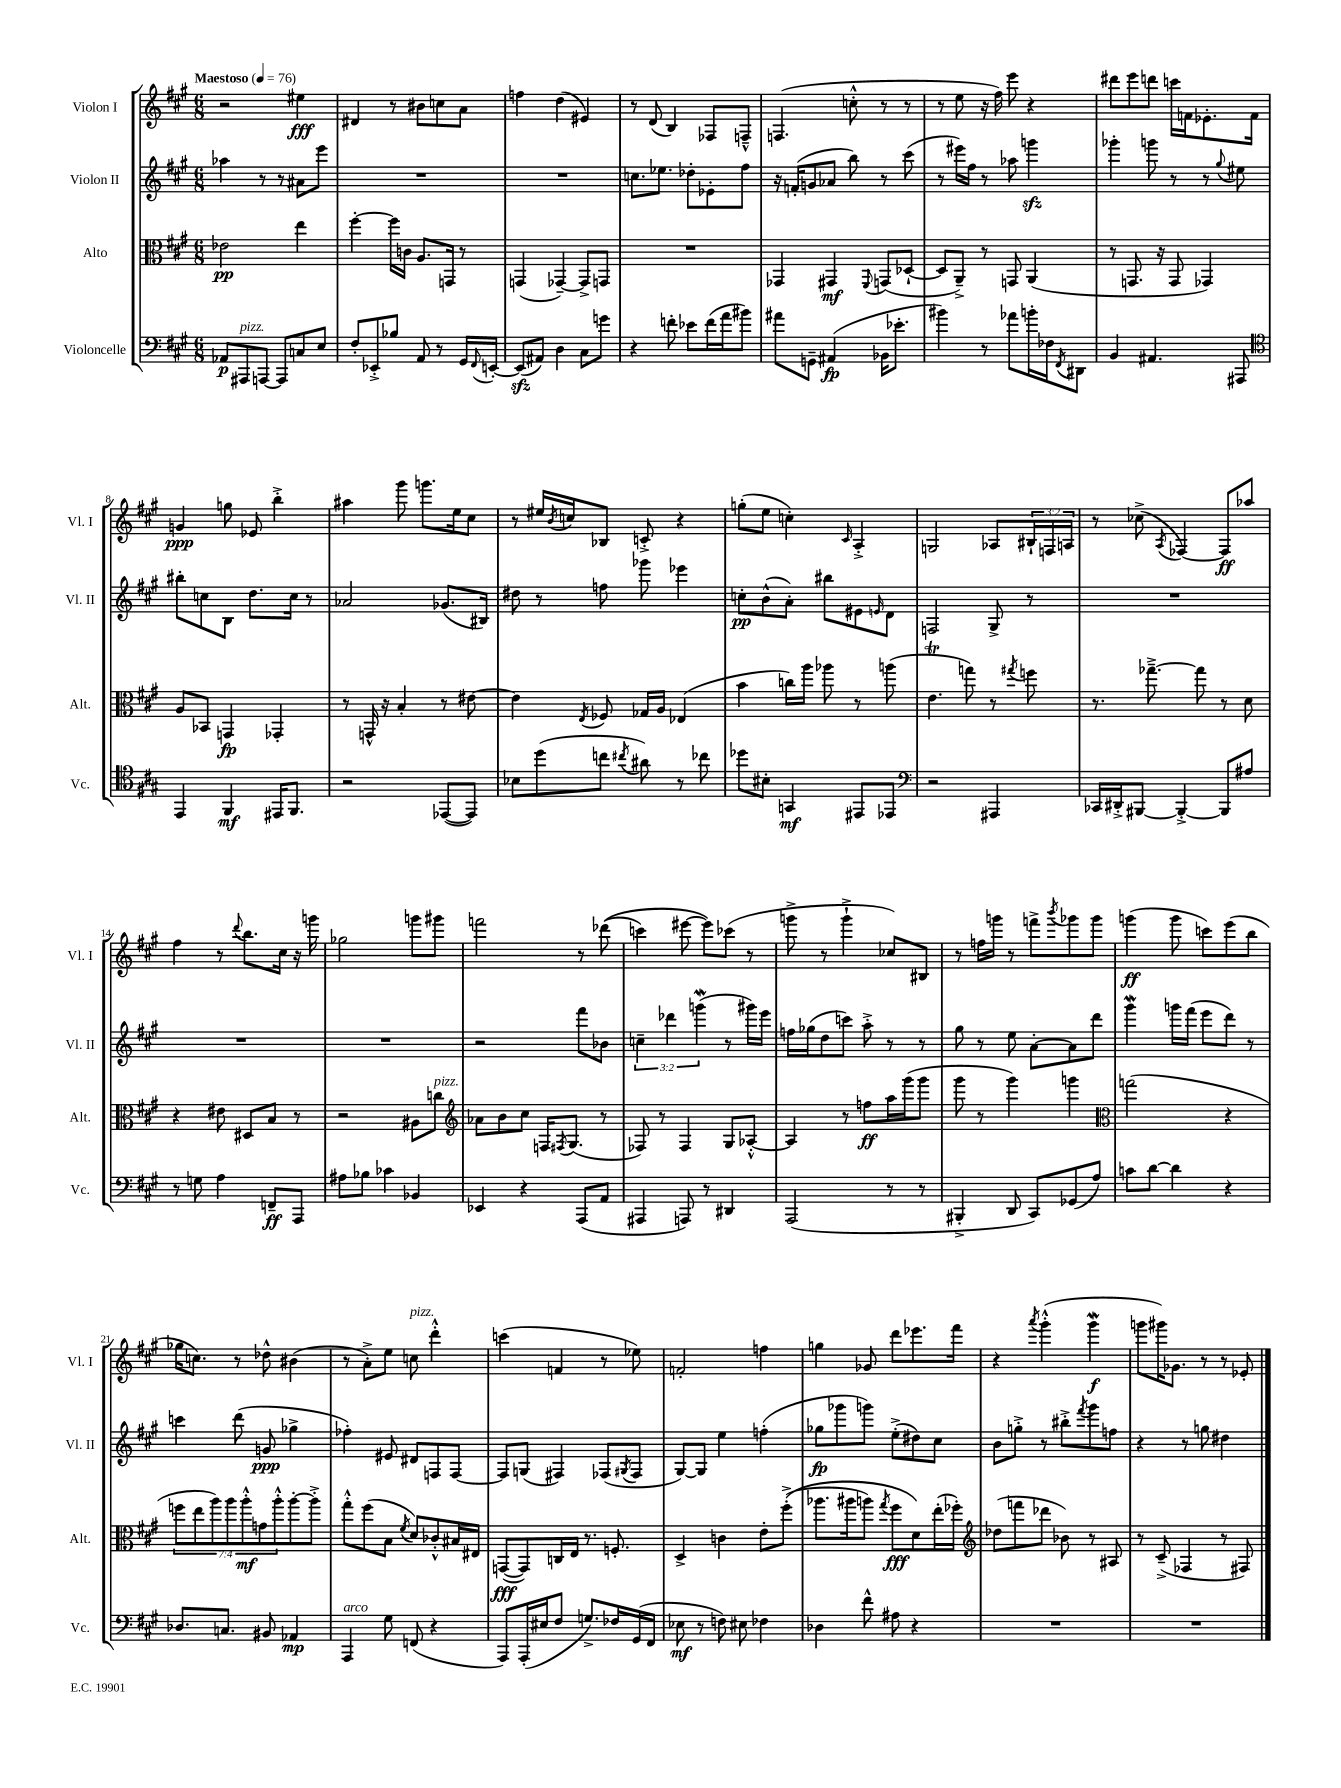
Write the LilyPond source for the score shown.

<<
\new StaffGroup <<
\new Staff = "s0" \with { instrumentName = "Violon I" shortInstrumentName = "Vl. I" } {
    \clef treble \key a \major \numericTimeSignature \time 6/8 \override Staff.TupletNumber.text = #tuplet-number::calc-fraction-text \tempo "Maestoso" 4 = 76
    r2 eis''4\fff |
    dis'4 r8 bis'8 c''8 a'8 |
    f''4 d''4( eis'4) |
    r8 d'8( b4) fes8 f8---^ |
    f4.( c''8-.-^ r8 r8 |
    r8 e''8 r16 fis''16) e'''8 r4 |
    dis'''8 e'''8 d'''8 c'''16 f'16 ees'8.-. f'16 |
    g'4\ppp g''8 ees'8 b''4-.-> |
    ais''4 gis'''8 g'''8. e''16 cis''8 |
    r8 eis''16 \acciaccatura { b'8 } c''16 bes8 c'8-.-> r4 |
    g''8-.( e''8 c''4-.) \grace { cis'16 } a4-.-> |
    g2 aes8 \tuplet 3/2 { bis16-! f16 a16 } |
    r8 ces''8->( \acciaccatura { a8 } fes4~) fes8\ff aes''8 |
    fis''4 r8 \appoggiatura { d'''8 } b''8. cis''16 r16 g'''16 |
    ges''2 g'''8 gis'''8 |
    f'''2 r8 des'''8(\( |
    c'''4) eis'''8~ eis'''8\) ces'''8( r8 |
    g'''8-> r8 g'''4-!-> ces''8) bis8 |
    r8 f''16 g'''16 r8 f'''8-> \acciaccatura { b'''8 } ges'''8 ges'''8 |
    g'''4\ff( g'''8 c'''8) e'''8( b''8 |
    ges''16 c''8.) r8 des''8-^ bis'4( |
    r8 a'8-.->) e''8 c''8^\markup { \italic "pizz." } d'''4-.-^ |
    c'''4( f'4 r8 ees''8) |
    f'2-. f''4 |
    g''4 ges'8 d'''8 ees'''8. fis'''16 |
    r4 \acciaccatura { a'''8 } gis'''4-.-^( gis'''4\mordent\f |
    g'''8 gis'''16) ges'8. r8 r8 ees'8-. \bar "|." |
}
\new Staff = "s1" \with { instrumentName = "Violon II" shortInstrumentName = "Vl. II" } {
    \clef treble \key a \major \numericTimeSignature \time 6/8 \override Staff.TupletNumber.text = #tuplet-number::calc-fraction-text
    aes''4 r8 r8 ais'8 e'''8 |
    R2. |
    R2. |
    c''8. ees''8. des''8-. ees'8-. fis''8 |
    r16 f'16-.( g'8 aes'8 b''8) r8 cis'''8( |
    r8 eis'''16) fis''16 r8 aes''8 g'''4\sfz |
    ges'''4-. g'''8 r8 r8 \appoggiatura { gis''8 } eis''8 |
    bis''8-. c''8 b8 d''8. c''16 r8 |
    aes'2 ges'8.( bis16) |
    dis''8 r8 f''8 ges'''8 ees'''4 |
    c''8-.\pp b'8-^( a'8-.) bis''8 eis'8 \grace { e'16 } d'8 |
    f2 gis8-> r8 |
    R2. |
    R2. |
    R2. |
    r2 fis'''8 bes'8 |
    \tuplet 3/2 { c''4-- des'''4 g'''4\mordent( } r8 gis'''16) e'''16 |
    f''16 ges''16( d''8 c'''8) a''8-.-> r8 r8 |
    gis''8 r8 e''8 a'8~-. a'8 d'''8 |
    gis'''4\mordent g'''16 fis'''16( e'''8 d'''8) r8 |
    c'''4 d'''8( g'8\ppp ges''4-> |
    fes''4-.) eis'8 dis'8 f8 f8~ |
    f8 g8( fis4) fes8( \acciaccatura { gis8 } fes8 |
    gis8~) gis8 e''4 f''4-.( |
    ges''8\fp ges'''8 g'''8) e''8-.->( dis''8) cis''8 |
    b'8 g''8-.-> r8 bis''8-.-> \acciaccatura { fis'''8 } gis'''8 f''8 |
    r4 r8 g''8 dis''4 \bar "|." |
}
\new Staff = "s2" \with { instrumentName = "Alto" shortInstrumentName = "Alt." } {
    \clef alto \key a \major \numericTimeSignature \time 6/8 \override Staff.TupletNumber.text = #tuplet-number::calc-fraction-text
    ees'2\pp e''4 |
    fis''4~-. fis''16 c'16 a8. g,16 r8 |
    g,4( ges,4~--) ges,8-> g,8 |
    R2. |
    ges,4 gis,4\mf \appoggiatura { fis,8 } g,8( des8~-! |
    des8 a,8--->) r8 g,8 a,4( |
    r8 g,8. r16 g,8 ges,4) |
    a8 bes,8 g,4\fp ges,4-. |
    r8 g,16-^ r16 b4-. r8 eis'8~ |
    eis'4 \acciaccatura { e8 } fes8 ges16 a16 ees4( |
    b'4 c''16) a''16 aes''8 r8 a''8( |
    e'4.\trill g''8) r8 \acciaccatura { gis''8 } f''8 |
    r8. ges''8.~---> ges''8 r8 d'8 |
    r4 eis'8 dis8 b8 r8 |
    r2 ais8 c''8^\markup { \italic "pizz." } |
    \clef treble aes'8 b'8 cis''8 f16 \acciaccatura { fis8 } gis8.( r8 |
    fes8) r8 fes4 gis8 aes8~-.-^ |
    aes4 r8 f''8\ff a''16 gis'''16( gis'''8 |
    gis'''8 r8 gis'''4) g'''4 |
    \clef alto g''2( r4 |
    \tuplet 7/4 { f''8 e''8 a''8) a''8 a''8-.-^\mf g'8 a''8-.-^ } a''8~-. a''8-.-> |
    gis''8-.-^ fis''8( b8 \acciaccatura { fis'8 } d'8) ces'8-.-^ bis16 eis16 |
    g,8~\fff( g,8) c16 e16 r8. f8.-. |
    d4-> c'4 e'8-. fis''8-.->(\( |
    aes''8. ais''16 a''8) \acciaccatura { gis''8 } fis''8\fff d'8\) e''16-.( fes''16-.) |
    \clef treble des''8( f'''8 des'''8 bes'8) r8 ais8 |
    r8 cis'8--->( fes4 r8 fis8) \bar "|." |
}
\new Staff = "s3" \with { instrumentName = "Violoncelle" shortInstrumentName = "Vc." } {
    \clef bass \key a \major \numericTimeSignature \time 6/8
    aes,8\p ais,,8^\markup { \italic "pizz." } a,,8~ a,,8 c8 e8 |
    fis8-. ees,8-.-> bes8 a,8 r8 gis,16 \appoggiatura { fis,8 } e,16~-. |
    e,8\sfz( ais,8) d4 cis8 g'8 |
    r4 f'8-. ees'8 f'16( a'16 bis'8) |
    ais'8 g,8-- ais,4\fp( bes,16 ees'8.-. |
    bis'4) r8 aes'8 b'16-. fes16 \acciaccatura { fis,8 } dis,8 |
    b,4 ais,4. ais,,8 |
    \clef tenor e,4 fis,4\mf eis,16 fis,8. |
    r2 ees,8~( ees,8) |
    bes8 d''8( c''8 \acciaccatura { cis''8 } ais'8) r8 ces''8 |
    des''8 bis8-. g,4\mf eis,8 ees,8 |
    \clef bass r2 ais,,4 |
    ces,16 dis,16-.-> bis,,8~ bis,,4~-.-> bis,,8 ais8 |
    r8 g8 a4 f,8--\ff a,,8 |
    ais8 bes8 ces'4 bes,4 |
    ees,4 r4 a,,8( a,8 |
    ais,,4 a,,8) r8 dis,4 |
    a,,2( r8 r8 |
    bis,,4-.-> d,8 cis,8) ges,8( a8) |
    c'8 d'8~ d'4 r4 |
    des8. c8. bis,8 aes,4\mp |
    a,,4^\markup { \italic "arco" } gis8 f,8( r4 |
    a,,8) a,,16-.( eis16 fis8 g8.->) fes16 gis,16( fis,16 |
    ees8\mf r8 f8) eis8 fes4 |
    des4 fis'8-^ ais8 r4 |
    R2. |
    R2. \bar "|." |
}
>>
>>
